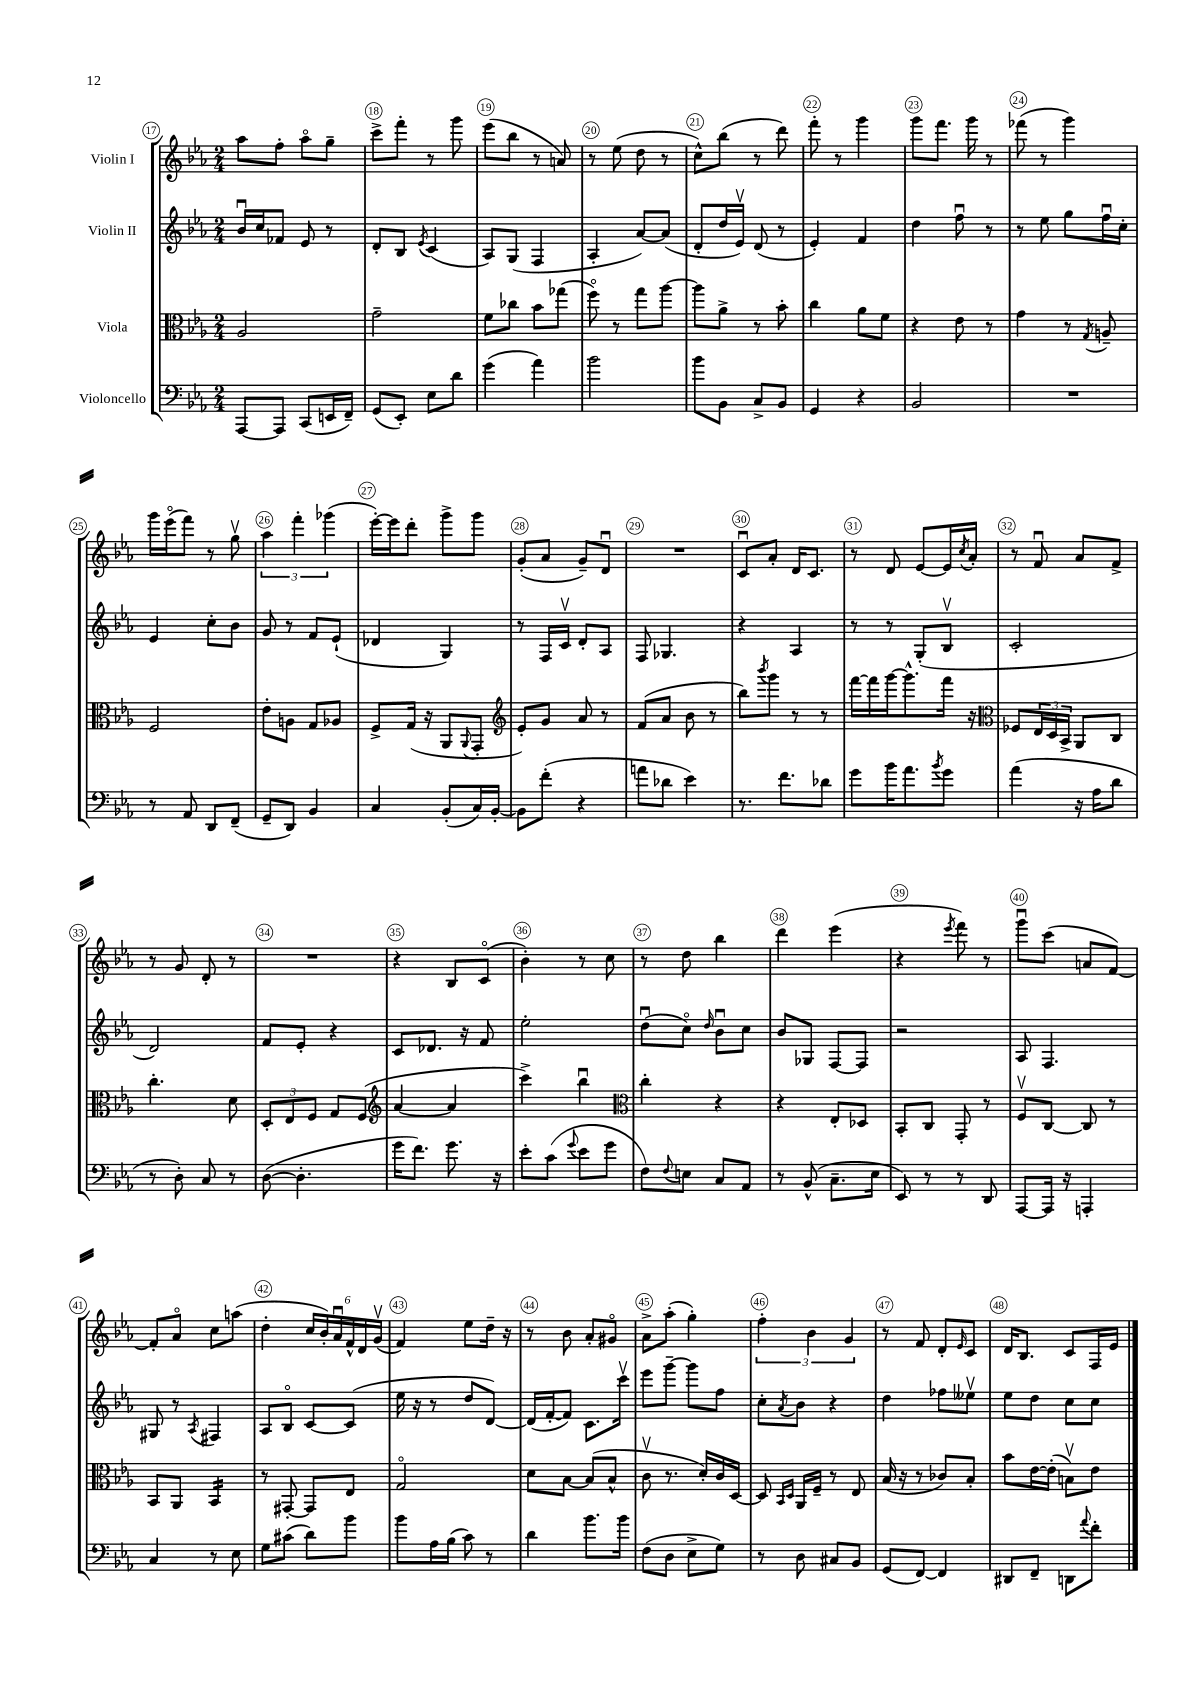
<<
\new StaffGroup <<
\new Staff = "s0" \with { instrumentName = "Violin I" } {
    \clef treble \key ees \major \numericTimeSignature \time 2/4
    aes''8 f''8-. aes''8\flageolet g''8-- |
    c'''8-> f'''8-. r8 g'''8 |
    ees'''8( bes''8 r8 a'8) |
    r8 ees''8( d''8 r8 |
    c''8-^) bes''8( r8 d'''8) |
    f'''8-. r8 g'''4 |
    g'''8 f'''8. g'''16 r8 |
    fes'''8( r8 g'''4) |
    g'''16 ees'''16\flageolet( f'''8) r8 g''8\upbow |
    \tuplet 3/2 { aes''4 f'''4-. ges'''4( } |
    ees'''16~-.) ees'''16 d'''8-. g'''8-> g'''8 |
    g'8-.( aes'8 g'8--) d'8\downbow |
    R2 |
    c'8\downbow aes'8-. d'16 c'8. |
    r8 d'8 ees'8~ ees'16 \acciaccatura { c''8 } aes'16-. |
    r8 f'8\downbow aes'8 f'8-> |
    r8 g'8 d'8-. r8 |
    R2 |
    r4 bes8 c'8\flageolet( |
    bes'4-.) r8 c''8 |
    r8 d''8 bes''4 |
    d'''4 ees'''4( |
    r4 \acciaccatura { ees'''8 } f'''8) r8 |
    g'''8\downbow c'''8( a'8 f'8~) |
    f'8-. aes'8\flageolet c''8 a''8( |
    d''4-. \tuplet 6/4 { c''16 bes'16-.) aes'16\downbow f'16-^ d'16 g'16\upbow( } |
    f'4) ees''8 d''16-- r16 |
    r8 bes'8 aes'8-. gis'8\flageolet |
    aes'8-> aes''8-.( g''4-.) |
    \tuplet 3/2 { f''4-. bes'4 g'4 } |
    r8 f'8 d'8-. \grace { ees'16 } c'8 |
    d'16 bes8. c'8 f16 ees'16 \bar "|." |
}
\new Staff = "s1" \with { instrumentName = "Violin II" } {
    \clef treble \key ees \major \numericTimeSignature \time 2/4
    bes'16\downbow c''16 fes'8 ees'8 r8 |
    d'8-. bes8 \acciaccatura { ees'8 } c'4( |
    aes8) g8( f4 |
    aes4-. aes'8~) aes'8( |
    d'8-. d''16 ees'16\upbow) d'8( r8 |
    ees'4-.) f'4 |
    d''4 f''8\downbow r8 |
    r8 ees''8 g''8 f''16\downbow c''16-. |
    ees'4 c''8-. bes'8 |
    g'8 r8 f'8 ees'8-!( |
    des'4 g4) |
    r8 f16 c'16\upbow d'8-. aes8 |
    f8 ges4. |
    r4 aes4 |
    r8 r8 g8-.( bes8\upbow |
    c'2-. |
    d'2) |
    f'8 ees'8-. r4 |
    c'8 des'8. r16 f'8 |
    ees''2-. |
    d''8\downbow( c''8\flageolet) \grace { d''16 } bes'8\downbow c''8 |
    bes'8 ges8 f8~ f8 |
    r2 |
    aes8 f4. |
    gis8 r8 \acciaccatura { aes8 } fis4 |
    aes8 bes8\flageolet c'8~ c'8( |
    ees''16 r16 r8 d''8 d'8~) |
    d'16( f'16~-. f'8) c'8. c'''16\upbow |
    ees'''8 g'''8~-- g'''8 f''8 |
    c''8-. \acciaccatura { aes'8 } bes'8 r4 |
    d''4 fes''8 eeses''8\upbow |
    ees''8 d''8 c''8 c''8 \bar "|." |
}
\new Staff = "s2" \with { instrumentName = "Viola" } {
    \clef alto \key ees \major \numericTimeSignature \time 2/4
    aes2 |
    g'2-- |
    f'8 ces''8 bes'8 ges''8( |
    f''8\flageolet) r8 g''8 aes''8~ |
    aes''8 aes'8-> r8 bes'8-. |
    c''4 aes'8 f'8 |
    r4 ees'8 r8 |
    g'4 r8 \acciaccatura { g8 } a8-- |
    f2 |
    ees'8-. a8 g8 aes8 |
    f8-> g16( r16 aes,8 \appoggiatura { aes,8 } g,8-. |
    \clef treble ees'8-.) g'8 aes'8 r8 |
    f'8( aes'8 bes'8 r8 |
    bes''8) \acciaccatura { bes'''8 } g'''8 r8 r8 |
    f'''16~ f'''16 g'''16~ g'''8.-^ f'''16 r16 |
    \clef alto fes8 \tuplet 3/2 { ees16 d16 bes,16-> } aes,8 c8 |
    c''4.-. d'8 |
    \tuplet 3/2 { d8-. ees8 f8 } g8 f8( |
    \clef treble aes'4~ aes'4 |
    c'''4->) bes''4\downbow |
    \clef alto c''4-. r4 |
    r4 ees8-. des8 |
    bes,8-. c8 g,8-. r8 |
    f8\upbow c8~ c8 r8 |
    bes,8 aes,8 bes,4:16 |
    r8 gis,8~-. gis,8 ees8 |
    g2\flageolet |
    d'8 bes8~ bes8( bes8-^ |
    c'8\upbow r8. d'16-.) c'16 d16~ |
    d8 \grace { bes,16 d16 } aes,16 f16-- r8 ees8 |
    bes16( r16 r8 ces'8) bes8-. |
    bes'8 ees'16~ ees'16-.( b8\upbow) ees'8 \bar "|." |
}
\new Staff = "s3" \with { instrumentName = "Violoncello" } {
    \clef bass \key ees \major \numericTimeSignature \time 2/4
    aes,,8~ aes,,8 c,8( e,16 f,16--) |
    g,8( ees,8-.) ees8 d'8 |
    g'4( aes'4) |
    bes'2 |
    bes'8 bes,8 c8-> bes,8 |
    g,4 r4 |
    bes,2 |
    R2 |
    r8 aes,8 d,8 f,8--( |
    g,8-- d,8) bes,4 |
    c4 bes,8-.( c16) bes,16~-. |
    bes,8 f'8-.( r4 |
    a'8 des'8 ees'4) |
    r8. f'8. des'8 |
    g'8 bes'16 aes'8. \acciaccatura { bes'8 } g'8 |
    aes'4( r16 aes16 d'8 |
    r8 d8-.) c8 r8 |
    d8~( d4.-. |
    g'16 f'8.) g'8. r16 |
    ees'8-. c'8( \appoggiatura { g'8 } ees'8 g'8 |
    f8) \appoggiatura { f8 } e8 c8 aes,8 |
    r8 bes,8-^( c8.-- ees16 |
    ees,8) r8 r8 d,8 |
    aes,,8~ aes,,16 r16 a,,4-. |
    c4 r8 ees8 |
    g8 cis'8( d'8) bes'8 |
    bes'8 aes16 bes16( c'8) r8 |
    d'4 bes'8. bes'16 |
    f8( d8 ees8-> g8) |
    r8 d8 cis8 bes,8 |
    g,8( f,8~) f,4 |
    dis,8 f,8-- d,8 \appoggiatura { aes'8 } f'8-. \bar "|." |
}
>>
>>
\layout { \context { \Score currentBarNumber = #17 \override BarNumber.break-visibility = ##(#f #t #t) barNumberVisibility = #all-bar-numbers-visible \override BarNumber.stencil = #(make-stencil-circler 0.1 0.3 ly:text-interface::print) } }
